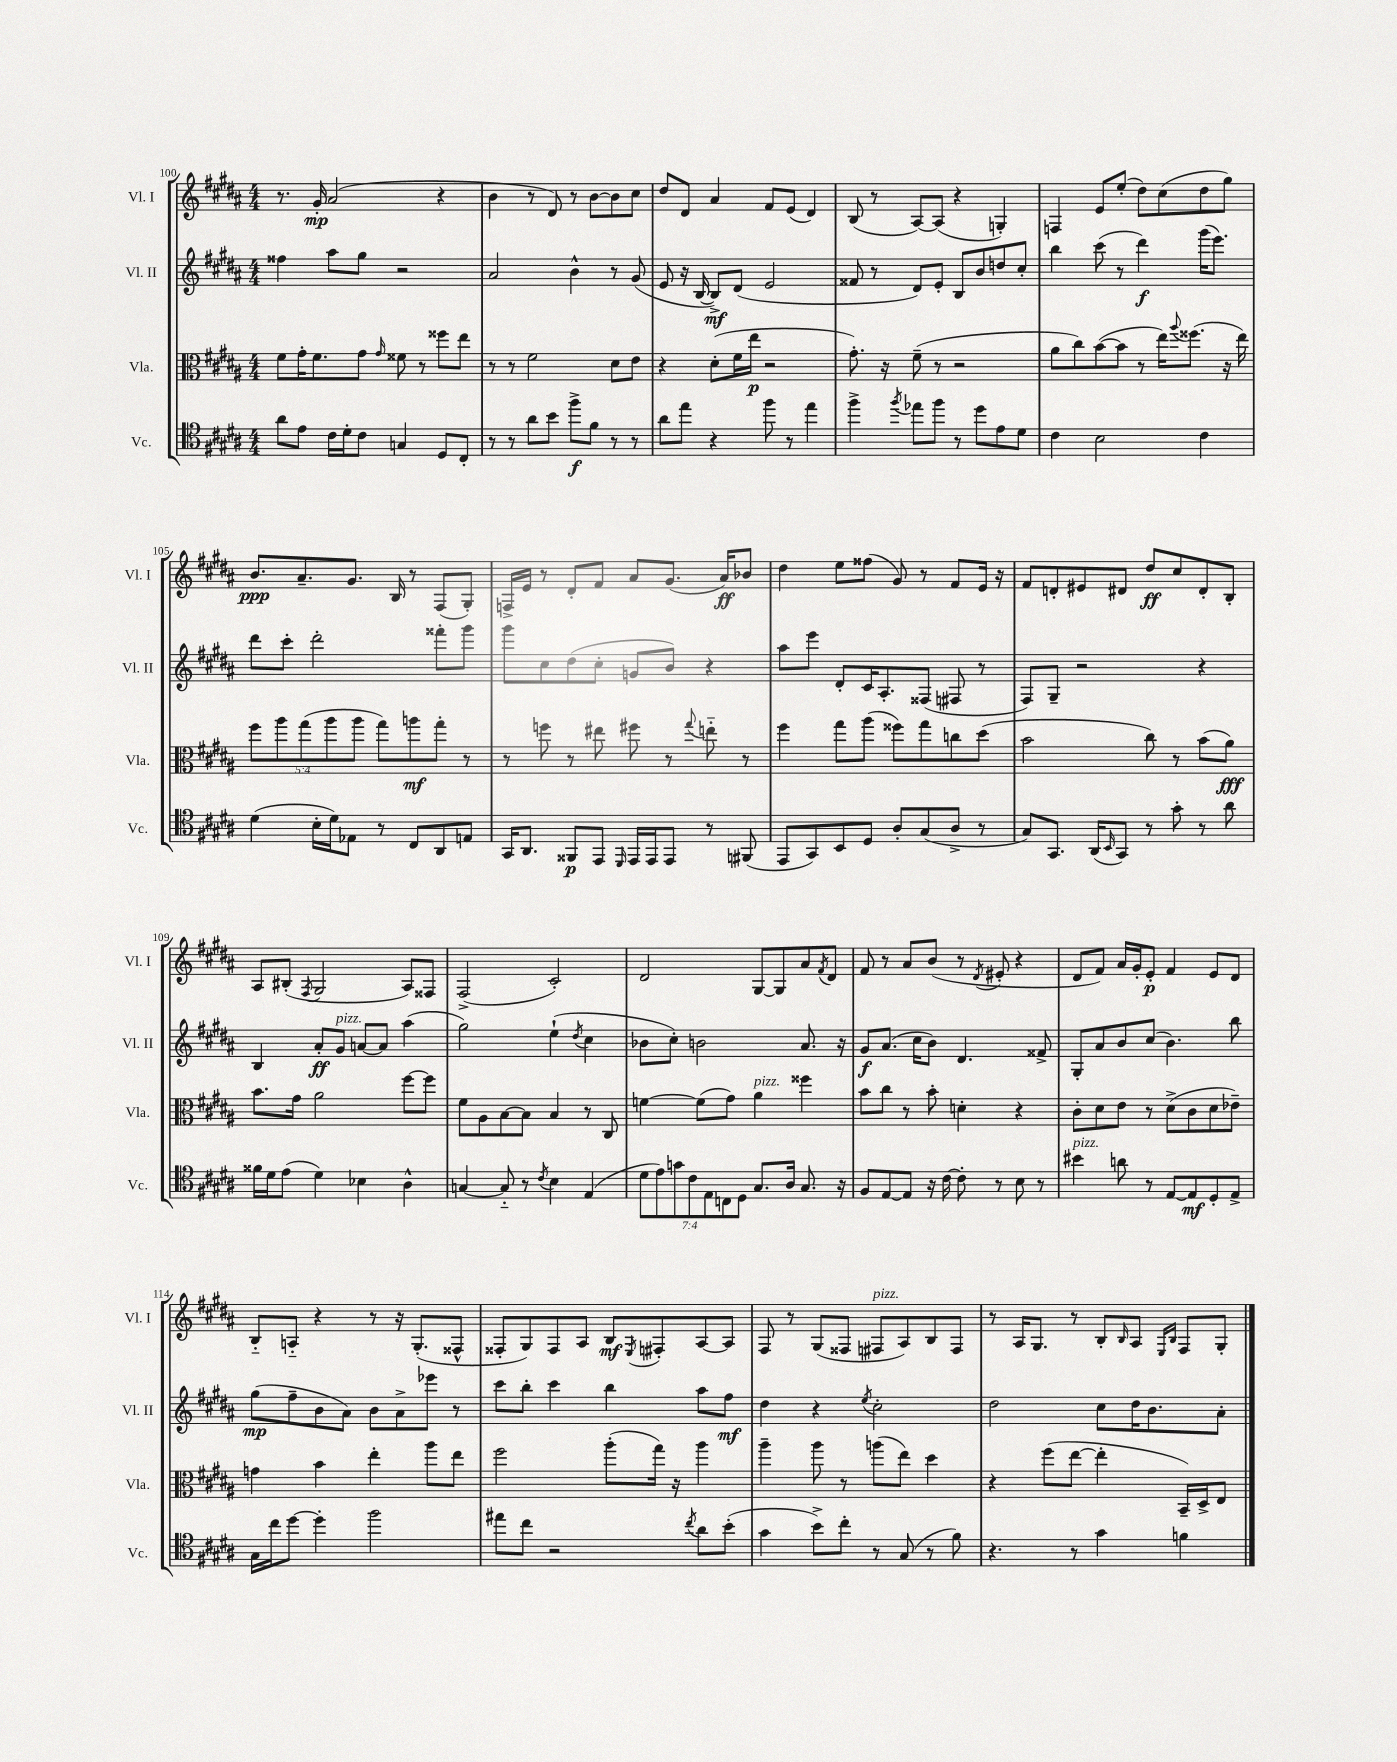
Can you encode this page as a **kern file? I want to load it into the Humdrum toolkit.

**kern	**kern	**kern	**kern
*staff4	*staff3	*staff2	*staff1
*clefC4	*clefC3	*clefG2	*clefG2
*k[f#c#g#d#a#]	*k[f#c#g#d#a#]	*k[f#c#g#d#a#]	*k[f#c#g#d#a#]
*M4/4	*M4/4	*M4/4	*M4/4
8a#\L	8f#\L	4ff##\	8.r
8e\J	16g#'\K	.	.
.	8.f#\	.	16g#'/
16c#\LL	.	8aa#\L	(2a#/
16d#'\J	.	.	.
8c#\J	8g#\J	8gg#\J	.
.	16qqg#/	.	.
4G/	8f##\	2r	.
.	8r	.	.
8D#/L	8ff##\L	.	4r
8C#'/J	8ee\J	.	.
=	=	=	=
8r	8r	2a#/	4b\
8r	8r	.	.
8a#\L	2f#\	.	8r
8b\J	.	.	8d#/)
8ff#^\L	.	4b^^\	8r
8f#\J	.	.	[8b\L
8r	8d#\L	8r	8b\]
8r	8e\J	(8g#/	8cc#\J
=	=	=	=
8a#\L	4r	8e/	8dd#/L
8ee\J	.	16r	8d#/J
.	.	[16B/	.
4r	(8d#'\L	8B^/]L)	4a#/
.	16f#\L	(8d#/J	.
.	16ee\JJ	.	.
8ff#\	2r	2e/	8f#/L
8r	.	.	(8e/J
4ee\	.	.	4d#/)
=	=	=	=
4ff#^\	8.g#'\)	8f##/	(8B/
.	.	8r	8r
.	16r	.	.
8qff#/	.	.	.
8ee-\L	(8f#~\	8d#/L)	[8A#/L)
8ff#\J	8r	8e'/J	(8A#/]J
8r	2r	8B/L	4r
8dd#\L	.	8b/	.
8e\	.	8dd/	4G'/)
8d#\J	.	8cc#'/J	.
=	=	=	=
4c#\	8a#\L	4bb\	4F/
.	8cc#\)	.	.
2B\	([8b\	(8ccc#\	8e/L
.	8b\]J	8r	(8ee'/J
.	8r	4ddd#\)	8dd#\L)
.	16ee\LK)	.	(8cc#\
.	8qqaa#/	.	.
.	(8.ff##\J	.	.
4c#\	.	(16ggg#\LK	8dd#\
.	.	8.eee\J)	.
.	16r	.	8gg#\J)
.	16ee\)	.	.
=	=	=	=
(4d#\	10ff#\L	8ddd#\L	8.b/L
.	10aa#\	.	.
.	.	8ccc#'\J	.
.	.	.	8.a#~/
.	(10gg#\	.	.
16B'\LL	.	2ddd#'\	.
.	10aa#\	.	.
16d#\J)	.	.	.
8E-\J	.	.	8.g#/J
.	10aa#\J	.	.
8r	8gg#\L)	.	.
.	.	.	16B/
8C#/L	8aa\	.	8r
8AA#/	8gg#'\J	8fff##'\L	(8F#/L
8E/J	8r	8ggg#\J	8G#'/J)
=	=	=	=
16GG#/LK	8r	8ggg#\L	16F^/LL
8.AA#/J	.	.	16e/JJ
.	8ff\	8cc#\	8r
8FF##/L	8r	(8dd#\	8d#'/L
8EE/J	8ee#\	8cc#'\J	8f#/J
16qqDD#/	.	.	.
16EE/LL	8ff#\	8g/L	8a#/L
16EE/J	.	.	.
8EE/J	8r	8b/J)	(8.g#/J
.	8qqgg#/	.	.
8r	8ee'~\	4r	.
.	.	.	16a#/LK)
(8FF#/	8r	.	8b-/J
=	=	=	=
8EE/L	4ff#\	8aa#\L	4dd#\
8GG#/)	.	8eee\J	.
8BB/	8gg#\L	8d#'/L	8ee\L
8D#/J	(8aa#\J	16c#/K	(8ff##\J
.	.	8.A#'/	.
8A#'/L	8ff##\L)	.	8g#/)
(8G#/	8gg#\	(8F##/J	8r
8A#^/J	8cc\	8F#/	8f#/L
8r	(8dd#\J	8r	16e/Jk
.	.	.	16r
=	=	=	=
8G#/L)	2b\	8F#/L)	8f#/L
8.GG#/J	.	8G#~/J	8d'/
.	.	2r	8e#/
(16AA#/LK	.	.	.
16qqBB/	.	.	.
8GG#/J)	.	.	8d#/J
8r	8cc#\)	.	8dd#/L
8g#'\	8r	.	8cc#/
8r	(8b\L	4r	8d#'/
8a#\	8a#\J)	.	8B'/J
=	=	=	=
16f##\LL	8.b\L	4B/	8A#/L
16d#\J	.	.	.
(8e\J	.	.	(8B#'/J
.	16g#\Jk	.	.
.	.	.	8qF#/
4d#\)	2a#\	8a#'/L	2G#/
.	.	8g#/J	.
4B-\	.	[8a/L	.
.	.	8a/]J	.
4A#^^\	[8ff#\L	(4aa#\	8A#/L)
.	8ff#\]J	.	8F##/J
=	=	=	=
[4G/	8f#\L	2gg#\)	(2F#^/
.	8A#\	.	.
8G'~/]	[8B\	.	.
8r	8B\]J	.	.
8qc#/	.	.	.
4B\	4B/	(4ee`\	2c#'/)
.	.	8qdd#/	.
(4E/	8r	4cc#\	.
.	8C#/	.	.
=	=	=	=
14d#\L	[4f\	8b-\L	2d#/
14e\)	.	.	.
.	.	8cc#'\J)	.
14g\	.	.	.
14c#\	.	.	.
.	(8f\]L	2b\	.
14E\	.	.	.
14C\	.	.	.
.	8g#\J)	.	.
14D#\J	.	.	.
8.G#/L	4a#\	.	[8G#/L
.	.	.	8G#/]
16A#/Jk	.	.	.
8.G#/	4ff##\	8.a#/	8a#/
.	.	.	8qf#/
.	.	.	8d#/J
16r	.	16r	.
=	=	=	=
8F#/L	8b\L	8g#/L	8f#/
[8E/	8cc#\J	(8.a#/J	8r
8E/]J	8r	.	8a#/L
.	.	16cc#\LK	.
16r	8b'\	8b\J)	(8b/J
[16c#\	.	.	.
8c#'\]	4d'\	4.d#/	8r
.	.	.	8qd#/
8r	.	.	8e#'/
8B\	4r	.	4r
8r	.	8f##^/	.
=	=	=	=
4b#\	8c#'\L	8G#'/L	8d#/L
.	8d#\	8a#/	8f#/J)
8a\	8e\J	8b/	16a#/LL
.	.	.	16g#'/J
8r	8r	(8cc#/J	8e'/J
[8E/L	(8d#^\L	4.b\)	4f#/
8E/]	8c#\	.	.
8D#'/	8d#\	.	8e/L
8E^/J	8e-~\J)	8bb\	8d#/J
=	=	=	=
16G#\LL	4g\	(8gg#\L	8B'~/L
16cc#\J	.	.	.
[8dd#\J	.	8ff#~\	8A'~/J
4dd#'\]	4b\	8b\	4r
.	.	8a#\J)	.
2ff#\	4ee'\	8b\L	8r
.	.	8a#^\	16r
.	.	.	(8.G#'/L
.	8aa#\L	8eee-\J	.
.	8ee\J	8r	8F##^^/J
=	=	=	=
8ee#\L	2ff#\	8ccc#\L	8F##'/L
8cc#\J	.	8bb'\J	8G#/)
2r	.	4ccc#\	8F##/
.	.	.	8A#/J
.	(8aa#'\L	4bb\	8B/L
.	.	.	8qE/
.	16gg#\Jk)	.	8F#'/
.	16r	.	.
8qcc#/	.	.	.
8a#\L	4aa#\	8aa#\L	[8A#/
(8b'\J	.	8ff#\J	8A#/]J
=	=	=	=
4g#\	4aa#~\	4dd#\	8F#/
.	.	.	8r
8b^\L)	8aa#\	4r	(8G#/L
8cc#'\J	8r	.	8F##/J
.	.	8qee/	.
8r	(8aa\L	2cc#'\	8F#/L
(8G#/	8ee\J)	.	8A#/)
8r	4dd#\	.	8B/
8f#\)	.	.	8F#/J
=	=	=	=
4.r	4r	2dd#\	8r
.	.	.	16A#/LK
.	.	.	8.G#/J
.	(8ff#\L	.	.
8r	[8ee\J	.	8r
4g#\	4ee'\]	8cc#\L	8B'/L
.	.	.	16qqB/
.	.	16dd#\K	8A#/J
.	.	8.b\	.
.	.	.	16qqE/LL
.	.	.	16qqB/JJ
4f\	16BB~/LL)	.	8F#/L
.	16D#^/J	.	.
.	8E/J	8a#'\J	8G#'/J
==	==	==	==
*-	*-	*-	*-
